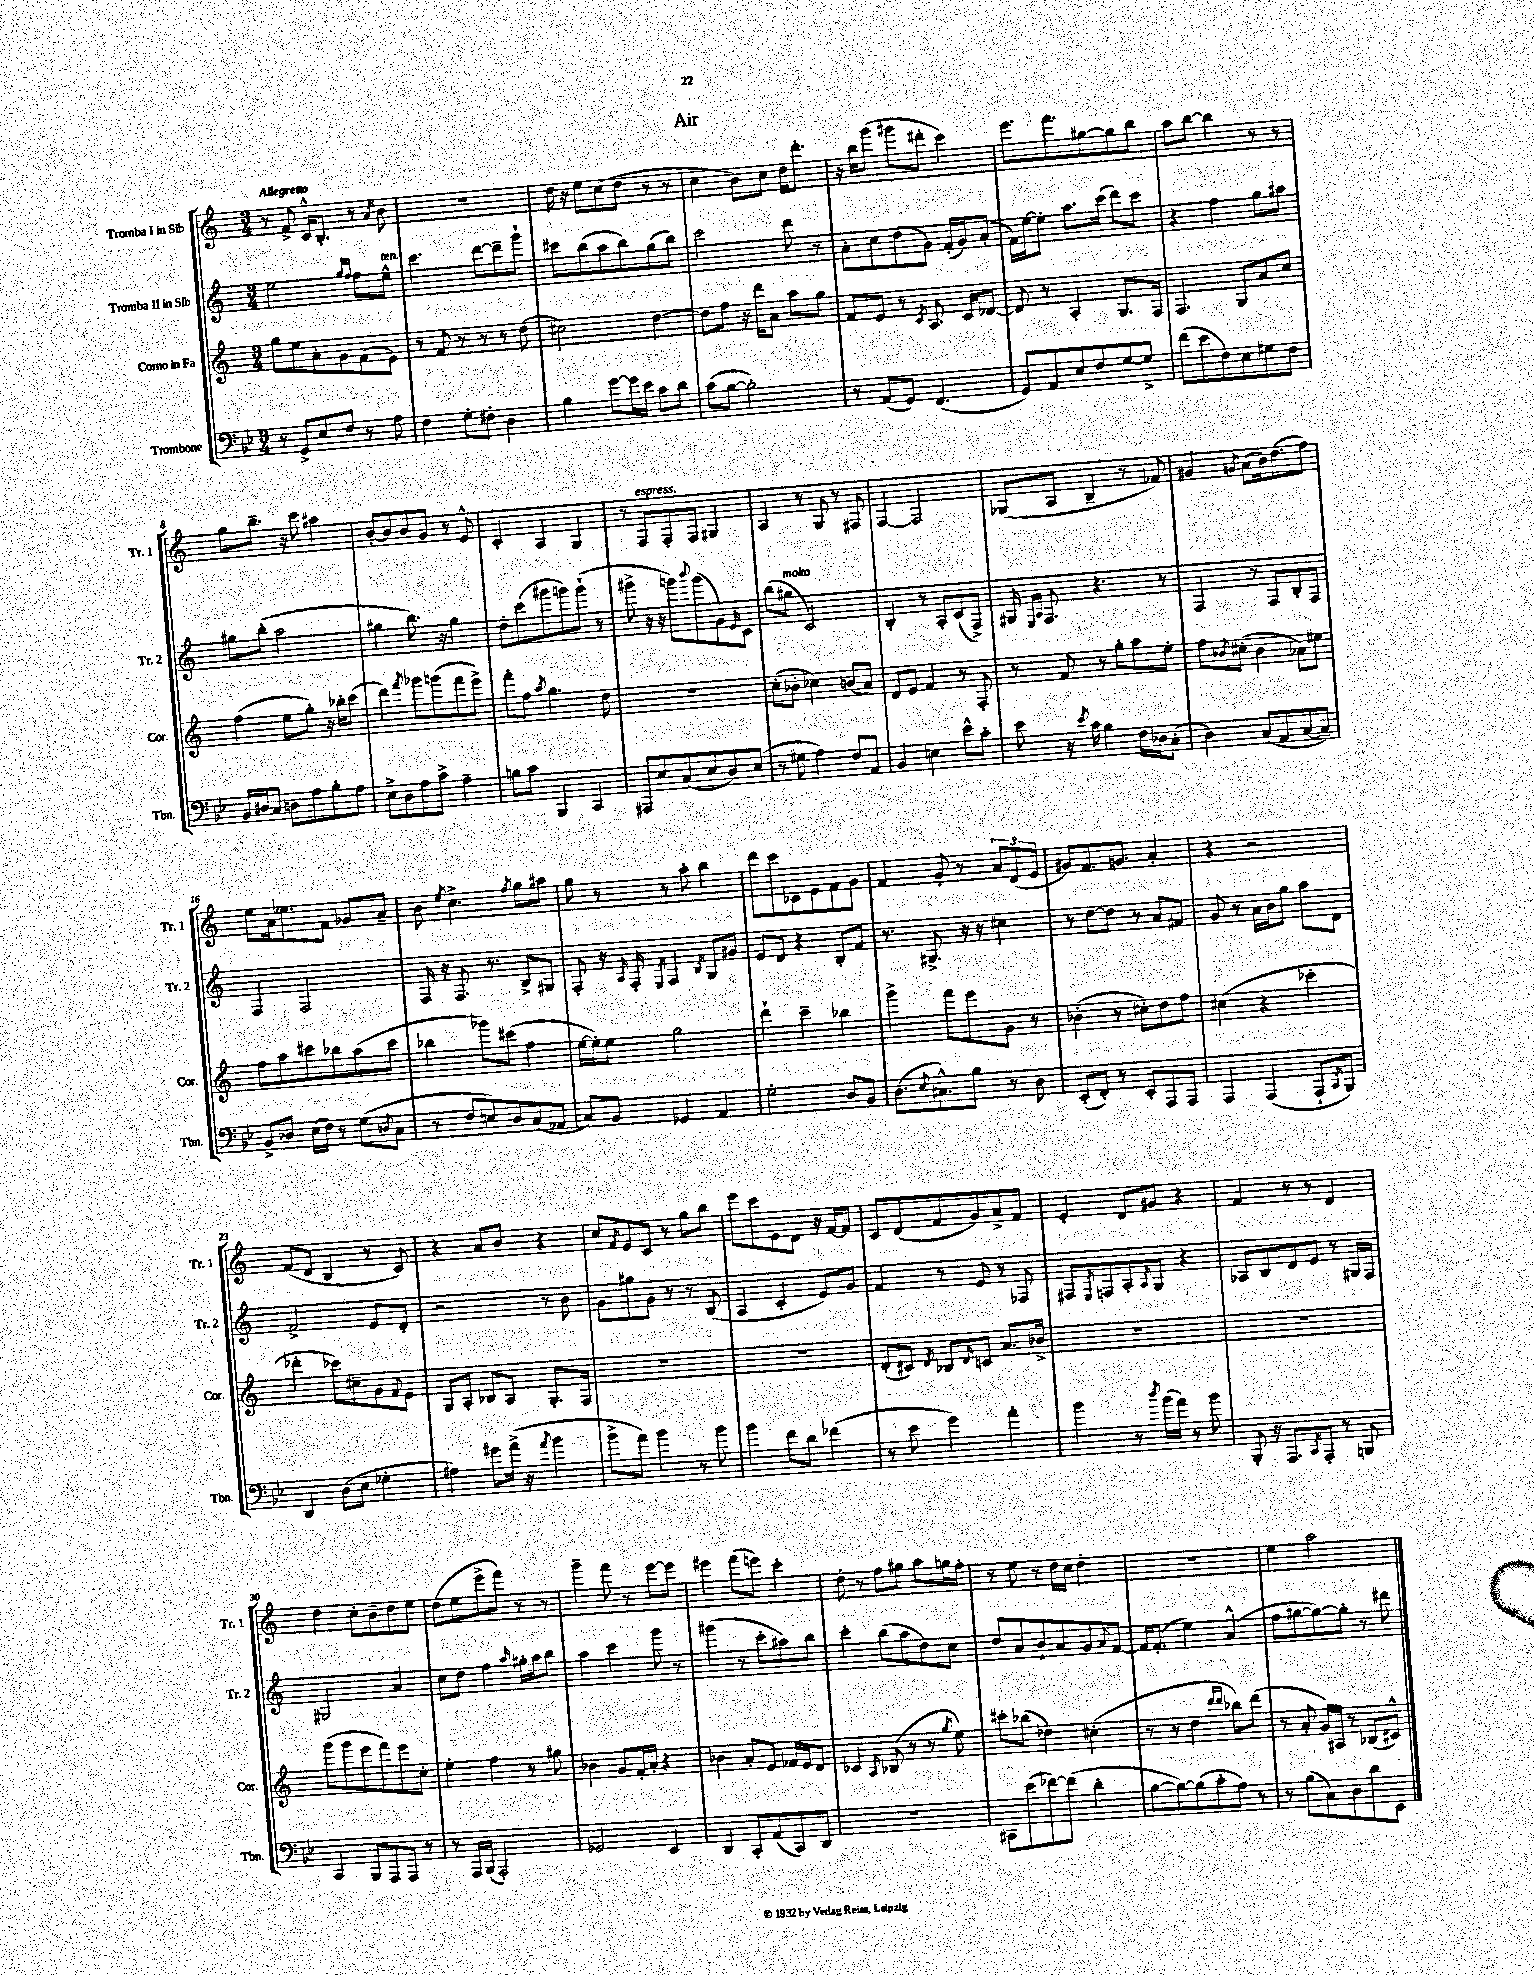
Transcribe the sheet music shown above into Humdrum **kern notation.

**kern	**kern	**kern	**kern
*staff4	*staff3	*staff2	*staff1
*clefF4	*clefG2	*clefG2	*clefG2
*k[b-e-]	*k[]	*k[]	*k[]
*M3/4	*M3/4	*M3/4	*M3/4
8r	8gg	2ee	8r
8GG^	8ee	.	8f^
8E-	8a'	.	16c^^
.	.	.	8.B'
8F	8g	.	.
.	.	16qqgg	.
.	.	16qqff	.
8r	(8f	8ff	8r
.	.	.	8qa
8A	8e)	8ee^^	8b
=	=	=	=
4F	8r	4.ccc	2.r
.	8f	.	.
8G'	8r	.	.
8F#'	8r	[8ddd	.
4D	8r	8ddd~]	.
.	(8dd	8ggg`	.
=	=	=	=
4B-	2cc#)	8ccc#	16dd
.	.	.	16r
.	.	(8bb	8ee
[8g	.	8aa	(8cc
16g]	.	8bb)	8dd
16e-	.	.	.
8c	[4dd	(8gg	8r
8d	.	8bb)	8r
=	=	=	=
(8c	8dd]	2ccc	4cc
[8B-	8ff	.	.
2B-'])	16r	.	8b)
.	16ddd	.	.
.	8a	.	8cc
.	8aa	8ddd	16dd
.	.	.	8.ddd'
.	8gg	8r	.
=	=	=	=
8r	8f	8a'	16r
.	.	.	16bb
(8AA	8e	8cc	(8ggg
8GG)	8r	(8dd	8ggg#
.	8qc	.	.
(4.FF	8.A	8g)	8ddd#'
.	.	(16f'	4ccc)
.	16c	16g)	.
.	[8d-	(8a'	.
=	=	=	=
8GG)	8d-]	16f)	8.eee
.	.	[16ee	.
8AA	8r	8ee']	.
.	.	.	8.fff
8E-	4A'	8.aa	.
8F	.	.	[8gg#
.	.	(16ccc	.
[8G	8.G	8ddd)	8gg#]
8G^]	.	8ccc	8bb
.	16F	.	.
=	=	=	=
(8f	4.F	4r	8aa
8e-	.	.	[8bb
8F)	.	4ff	4bb]
8E-	8G	.	.
8G#	8a	8gg	8r
8F	8cc	8aa#	8r
=	=	=	=
16BB-	(4ff	8gg#	8gg
16D#	.	.	.
8C	.	(8bb'	8.bb~
8D	8ee	2aa	.
.	.	.	16r
8A	8gg')	.	8ccc
8B-'	16r	.	4aa#
.	16bb-'	.	.
8A	(8ccc	.	.
=	=	=	=
8E-^	4ddd)	4gg#	[8b'
8D	.	.	8b]
.	8qfff	.	.
8A	8ggg-	8.bb)	8b
8c^	(8ggg	.	8g
.	.	16r	.
4A~	8fff	4gg#	8r
.	8eee^)	.	8e^^
=	=	=	=
8B	8fff'	8dd'	4c'
8c	8ff	(8ccc	.
.	8qaa	.	.
4BBB-	4.gg	8ggg#	4A
.	.	8ggg)	.
4CC	.	(8ggg`	4G
.	8dd	8r	.
=	=	=	=
8AAA#	2.r	8ggg#^	8r
8E-	.	16r	8F
.	.	16r	.
(8C	.	8ggg)	8F'
.	.	8qqbbb	.
8E-	.	(8ggg	8F
8D)	.	8g)	4G#
.	.	16qqe	.
(8E-	.	8c	.
=	=	=	=
8r	(8cc'	(8bb	4A
8G#	8b-'	8gg#	.
4A)	4cc-)	2c)	8r
.	.	.	8G
8F	(8b	.	8r
8AA	8a)	.	8F#
=	=	=	=
4BB-	8d	4B'	[4F
.	8e	.	.
4E	4f	8r	2F]
.	.	8A'	.
8e-^^	8r	(8c	.
8c'	8F'	8F^)	.
=	=	=	=
8e-	8r	16G#	(8G-
.	.	16qqE	.
.	.	16qqA	.
.	.	8.F	.
16r	8f	.	8A
8qe-	.	.	.
16c	.	.	.
4B-	8r	4.r	4B~
.	8gg'	.	.
16F	8aa	.	8r
16D-	.	.	.
(8C'	8ee'	8r	8f-)
=	=	=	=
4D)	8ff	4F	4g#
.	8qb-	.	.
.	(8cc#'	.	.
.	.	.	8qg
(8C	4b-	8r	(8a
8AA	.	8F	16b)
.	.	.	(8.dd
[8C	8a-)	8B'	.
8C~])	8ee#	8F	8ff)
=	=	=	=
8BB-^	8ff	4F	8ee
8D-	8aa	.	16a
.	.	.	8.ee-
(16E-	8ccc#	2F	.
16F)	.	.	.
8r	8bb-	.	8f
(8G	(8aa	.	8g-
8qD	.	.	.
8C	8ccc#	.	8a~
=	=	=	=
8r	4bb-	16F	8b
.	.	16r	.
.	.	.	8qee
8F	.	8.F	4.cc^
8E)	8ggg-)	.	.
.	.	8.r	.
8D	(8ccc#	.	.
.	.	.	8qff
(8C	4ff	8B^	8gg
8AA-	.	8G#	8aa#
=	=	=	=
8C)	[16ee	8F'	8gg
.	16ee'])	.	.
8BB-	8ee	16r	8r
.	.	16qqA	.
.	.	16F'	.
.	.	8qE	.
4GG-	2gg	4F	8r
.	.	.	8aa'
.	.	8qB	.
4AA	.	8G	4bb
.	.	8g#	.
=	=	=	=
2G'	4ddd`	8e	8ddd
.	.	8d	8ccc
.	4ccc~	4r	8c-
.	.	.	8e
8D	4bb-	8B'	8f
8BB-	.	8f	8g
=	=	=	=
(8.D	4ggg^	8.r	4f
8qqE-	.	.	.
8.C#^^)	.	8.G#^	.
.	8fff	.	8g'
8B-	8eee	16r	8r
.	.	16r	.
8r	8g	4cc#	12a
.	.	.	(12d
8D	8r	.	.
.	.	.	12e
=	=	=	=
(8EE-'	(4b-'	8r	8g#)
8FF')	.	[8dd	8.f
8r	8r	8dd]	.
.	.	.	8.g
8EE-'	8cc#')	8r	.
8AAA	8dd	8a	4a'
8AAA	8ff	8f#	.
=	=	=	=
4AAA	(4cc#	8g	4r
.	.	8r	.
(4AAA	4r	16a	2r
.	.	16b	.
.	.	8gg	.
8AAA`	4ccc-'	8aa	.
8qCC	.	.	.
8BBB-)	.	8d	.
=	=	=	=
4DD	4ddd-'	2f^	(8f
.	.	.	8d
(8D	8ccc-)	.	4B
8E-	8cc#~	.	.
4G-'	8g	8e	8r
.	8qqf	.	.
.	8e	8d'	8c)
=	=	=	=
4A#)	8G	2r	4r
.	8A'	.	.
8g#	8B-	.	8a
(16a^	8A	.	8b
16r	.	.	.
8qa	.	.	.
4b-	8.G'	8r	4r
.	.	8b	.
.	16F	.	.
=	=	=	=
8b-^	2.r	8g	8cc
.	.	.	8qf
8a)	.	8gg#	8e
4b-	.	8g	8c
.	.	8r	8r
8r	.	8r	8gg
8b-	.	(8B	8bb
=	=	=	=
4b-	2.r	4A	8eee
.	.	.	8ccc
8f	.	4c'	8e
8d	.	.	8d
(4f-	.	8e)	16r
.	.	.	[16f
.	.	8g	8f]
=	=	=	=
8r	(8d'	4f	8c
8e-	8c#)	.	(8d
.	8qd	.	.
4g)	8B-	8r	8f
.	16qqd	.	.
.	8c	8e	8g)
4a'	8.a	8r	8a^
.	.	8F-	8f
.	16b-^	.	.
=	=	=	=
4b-	2.r	8F#	4e'
.	.	8qE	.
.	.	8F	.
8r	.	8A'	8d
8qdd	.	8qA	.
(16b-	.	8G	8g#
16a)	.	.	.
8r	.	4r	4r
8b-	.	.	.
=	=	=	=
8BBB-'	2.r	8A-	4f
16r	.	8B	.
8.AAA	.	.	.
.	.	8d	8r
8qCC	.	.	.
8AAA'	.	8e	8r
8r	.	8r	4d
8BBB	.	16G#	.
.	.	16F	.
=	=	=	=
4CC	(8ggg	2G#	4dd
.	8ggg	.	.
8BBB-	8eee	.	8cc'
8AAA	8fff)	.	8b~
8AAA	8eee	4a	8dd
8r	8cc'	.	8ee
=	=	=	=
8r	4ee'	8cc	(8dd
16AAA	.	8dd	8ee
(16BBB-	.	.	.
2AAA')	4ff	4ff	8eee^
.	.	.	8fff)
.	.	16qqaa	.
.	8r	16gg#'	8r
.	.	16aa	.
.	8gg#	8bb	8r
=	=	=	=
2GG-	4b-	4aa	4ggg~
.	8g	4ccc	8fff
.	16f'	.	8r
.	16a'	.	.
4EE-	4r	8ggg	[8eee
.	.	8r	8eee]
=	=	=	=
4DD	4b-	(4ggg#	4eee#
8CC'	8a'	8r	(8fff
(8AA	8e	8ccc'	8eee)
8CC)	16f-	8aa#)	4ccc'
.	16e	.	.
8DD	8d	8bb	.
=	=	=	=
2.r	4c-	4ccc'	8dd'
.	.	.	8r
.	8qqA	.	.
.	(8B-	(8bb	8ff
.	8r	8aa	8gg#
.	8r	8dd)	8aa
.	8qgg	.	.
.	8ee)	8cc	16gg
.	.	.	16ff'
=	=	=	=
8CC#	8ccc#'	8dd	8r
(8e-	(8bb-	8a	8ee
[8f-)	4dd-)	8b`	8r
(8f-]	.	8a	16dd
.	.	.	16cc
4d'	(4cc#'	8g	4dd'
.	.	8qqa	.
.	.	[8f	.
=	=	=	=
[8B-	8r	16f]	2.r
.	.	(8.f'	.
8B-_)	8r	.	.
(8B-]	4dd	4ee)	.
8c'	.	.	.
.	16qqddd	.	.
.	16qqddd	.	.
8A)	8bb-)	(4a^^	.
8r	(8ddd	.	.
=	=	=	=
8r	8r	8ff	4ee
(8B-	8a'	[8gg#	.
8C)	16g)	8gg#_)	2aa
.	16A#	.	.
8D	8r	8gg#']	.
8d	(8B-	8r	.
8EE-	8c#^^)	8ddd#	.
==	==	==	==
*-	*-	*-	*-
